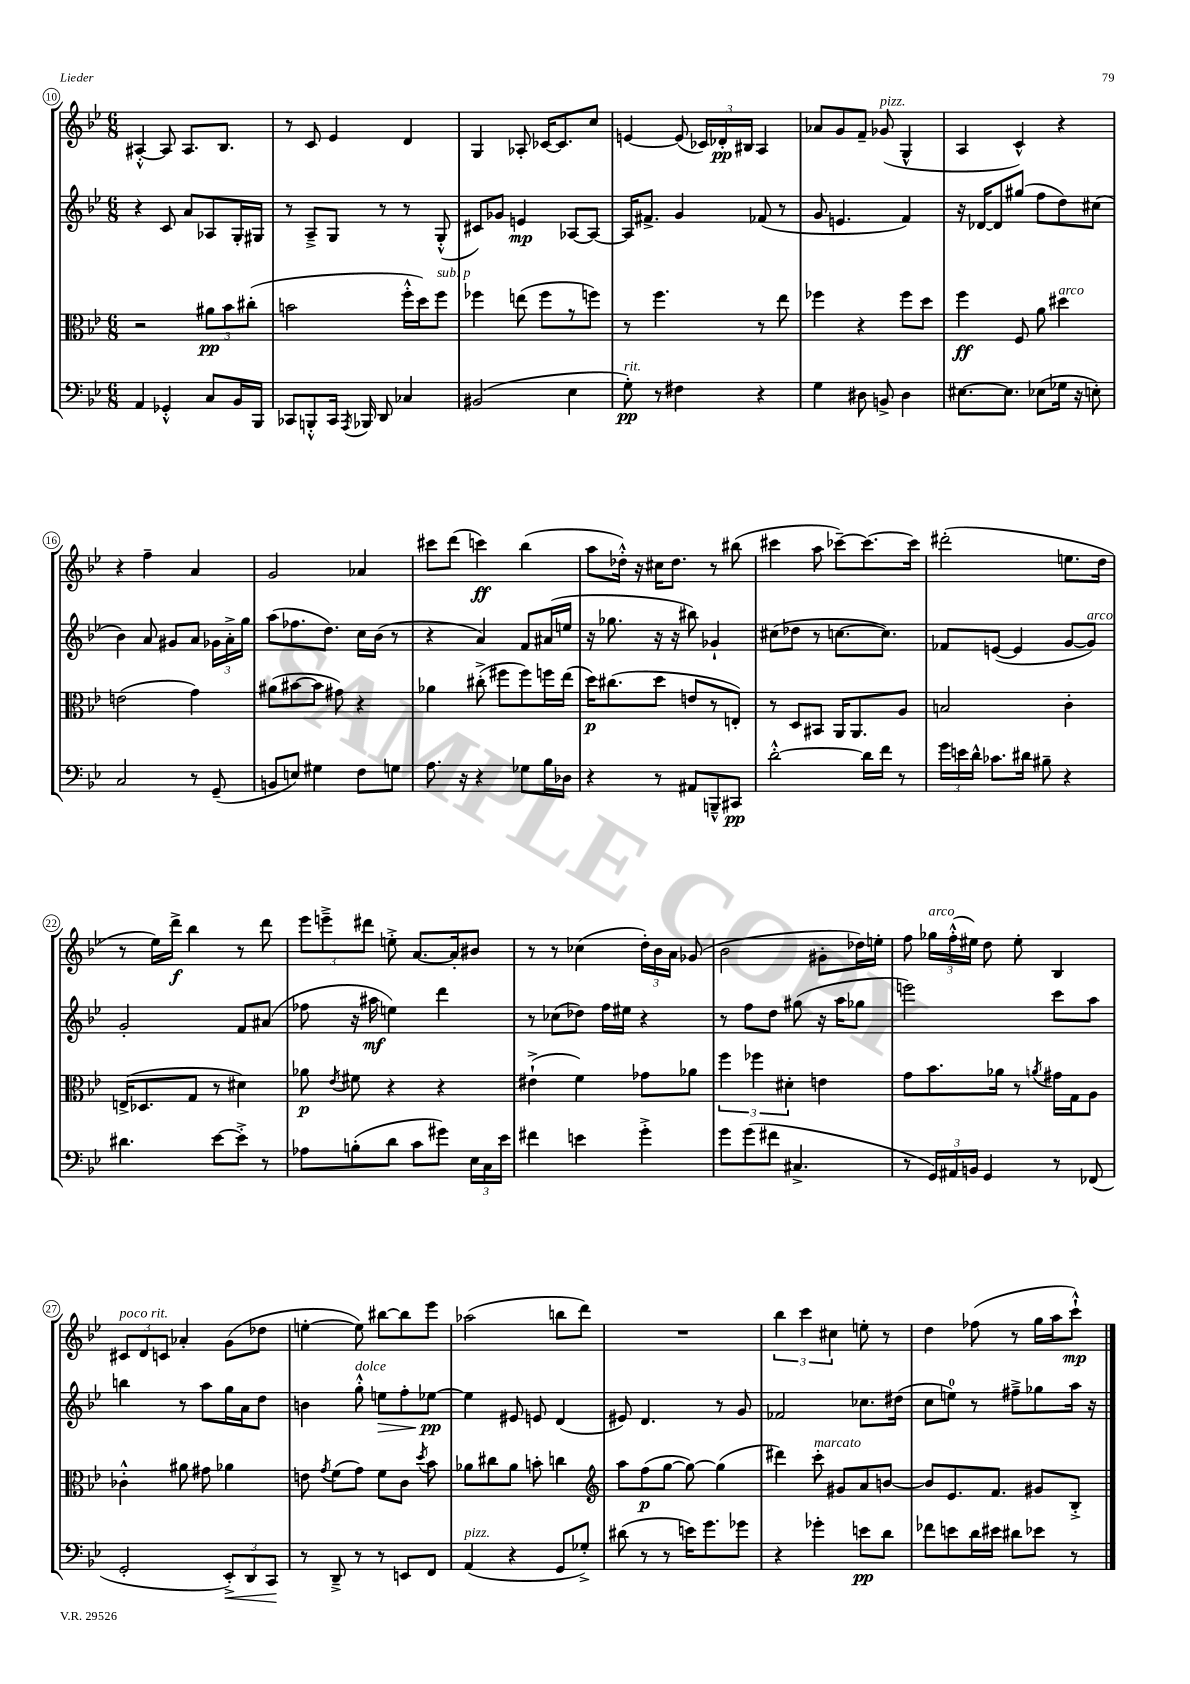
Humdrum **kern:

**kern	**kern	**kern	**kern
*staff4	*staff3	*staff2	*staff1
*clefF4	*clefC3	*clefG2	*clefG2
*k[b-e-]	*k[b-e-]	*k[b-e-]	*k[b-e-]
*M6/8	*M6/8	*M6/8	*M6/8
4AA	2r	4r	[4A#'^^
4GG-'^^	.	8c	8A#]
.	.	8a	8.A#
8C	12a#	8A-	.
.	.	.	8.B-
.	12b-	.	.
16BB-	.	16G'	.
.	(12cc#'	.	.
16BBB-	.	16G#	.
=	=	=	=
8CC-	2b	8r	8r
8BBB'^^	.	8A~^	8c
16CC-	.	8G	4e-
8qAAA	.	.	.
16BBB-	.	.	.
8DD	.	8r	.
4C-	16ff'^^	8r	4d
.	16dd)	.	.
.	8ff	(8G'^^	.
=	=	=	=
(2BB#	4ff-	8c#)	4G
.	.	8g-	.
.	(8ee	4e	8A-'
.	8ff-	.	[16c-
.	.	.	8.c-]
4E-	8r	[8A-	.
.	8ff)	8A-_	8cc
=	=	=	=
8G')	8r	16A-]	[4e
.	.	8.f#^	.
8r	4.ff	.	.
4F#	.	4g	(8e]
.	.	.	24c-)
.	.	.	24d-'
.	.	.	24B#
4r	8r	(8f-	4A
.	8ee-	8r	.
=	=	=	=
4G	4ff-	8g	8a-
.	.	4.e	8g
8D#	4r	.	8f~
8BB^	.	.	(8g-
4D#	8ff-	4f)	4G^^
.	8dd	.	.
=	=	=	=
[8.E#	4ff	16r	4A
.	.	[16d-	.
.	.	8d-]	.
8.E#]	.	.	.
.	8F	(8gg#	4c^^)
(8E-	8a	8ff	.
16G-	4dd#	8dd)	4r
16r	.	.	.
8E')	.	(8cc#	.
=	=	=	=
2C	(2e	4b-)	4r
.	.	8a	4ff~
.	.	8g#	.
8r	4g)	8a	4a
(8GG~	.	24g-	.
.	.	24a'^	.
.	.	24gg	.
=	=	=	=
8BB	(8a#	(8aa	2g
8E)	[8b#	8.ff-	.
4G#	8b#]	.	.
.	.	8.dd)	.
.	8g#)	.	.
8F	4r	16cc	4a-
.	.	(16b-	.
8G	.	8r	.
=	=	=	=
8.A	4a-	4r	8ccc#
.	.	.	(8ddd
16r	.	.	.
4r	(8cc#'^	4a)	4ccc)
.	8ff#	.	.
8G-	8ff#)	8f	(4bb-
16B-	16ff	(16a#	.
16D-	(16ee-	16ee	.
=	=	=	=
4r	16dd)	16r	8aa
.	(8.cc#	8.gg-	.
.	.	.	16dd-'^^)
.	.	.	16r
8r	8dd	16r	16cc#
.	.	16r	8.dd-
8AA#	8e	8bb#)	.
8BBB~^^	8r	4g-`	8r
8CC#	8E')	.	(8bb#
=	=	=	=
[2d'^^	8r	(8cc#	4ccc#
.	8D	8dd-	.
.	8BB#	8r	8aa
.	16AA	[8.cc	[8ccc-~)
.	8.AA	.	.
16d]	.	.	8.ccc-_
16f	.	8.cc])	.
8r	8A	.	.
.	.	.	16ccc-]
=	=	=	=
24g	2B	8f-	(2ddd#'
24e	.	.	.
24d^^	.	.	.
8.c-	.	([8e	.
.	.	4e]	.
16d#	.	.	.
8B#~	.	.	.
4r	4c'	[8g	8.ee
.	.	8g])	.
.	.	.	16dd
=	=	=	=
4.d#	(16E^	2g'	8r
.	8.D-	.	.
.	.	.	16ee-)
.	.	.	16ddd^
.	8G	.	4bb-
[8e-	8r	.	.
8e-'^]	4d#)	8f	8r
8r	.	(8a#	8ddd
=	=	=	=
8A-	8a-	8ff-	12eee-
.	.	.	12eee~^
.	8qe-	.	.
(8B'	8f#	16r	.
.	.	.	12ddd#
.	.	16aa#	.
8d	4r	4ee)	8ee'^
8c	.	.	[8.a
8g#)	4r	4ddd	.
.	.	.	16a']
24E-	.	.	8b#
24C	.	.	.
24e-	.	.	.
=	=	=	=
4f#	(4e#`^	8r	8r
.	.	(8cc-	8r
4e	4f)	8dd-)	(4cc-
.	.	16ff	.
.	.	16ee#	.
4g'^	8g-	4r	24dd')
.	.	.	24b-
.	.	.	24a
.	8a-	.	(8g-
=	=	=	=
8g	6ff	8r	2b-
(8g	.	8ff	.
.	6ff-	.	.
8f#	.	8dd	.
.	6d#'	.	.
4.C#^	.	(8gg#	.
.	4e	16r	8g#'
.	.	16aa	.
.	.	8gg-	16dd-)
.	.	.	16ee'
=	=	=	=
8r	8g	2eee)	8ff
24GG)	8.b-	.	24gg-
24AA#	.	.	(24ff'^^
24BB	.	.	24ee#)
4GG	.	.	8dd
.	16a-	.	.
.	8r	.	8ee#'
.	8qa	.	.
8r	16g#	8ccc	4B-
.	16G	.	.
(8FF-	8A	8aa	.
=	=	=	=
2GG'	4c-'^^	4bb	12c#
.	.	.	12d
.	.	.	12c
.	8a#	8r	4a-'
.	8g#	8aa	.
12EE-'^)	4a-	16gg	(8g
.	.	16a	.
12DD	.	.	.
.	.	8dd	8dd-
12CC	.	.	.
=	=	=	=
8r	8e	4b	[4ee'
.	8qg	.	.
8DD~^	(8f	.	.
8r	8g)	8gg'^^	8ee])
8r	8f	8ee	[8bb#
8EE	8c	8ff'	8bb#]
.	8qdd	.	.
8FF	8b-	[8ee-	8eee-
=	=	=	=
(4AA	8a-	4ee-]	(2aa-
.	8cc#	.	.
4r	8a-	8e#	.
.	8b'	8e	.
8GG	4cc	(4d	8bb
8G-'^)	.	.	8ddd)
=	=	=	=
*	*clefG2	*	*
(8d#	8aa	8e#)	2.r
8r	(8ff	4.d	.
8r	[8gg	.	.
16e)	8gg_)	.	.
8.g	.	.	.
.	(4gg]	8r	.
8g-	.	8g	.
=	=	=	=
4r	4ddd#)	2f-	6bb-
.	.	.	6ccc
4g-'	8ccc'	.	.
.	.	.	6cc#
.	8g#	.	.
8e	8a	8.cc-	8ee'
8d	[8b	.	8r
.	.	(16dd#	.
=	=	=	=
8f-	8b]	8cc	4dd
8e	8.e-	8ee)	.
16d	.	8r	(8ff-
16e#	8.f	.	.
8d#	.	8ff#~^	8r
8e-	8g#	8gg-	16gg
.	.	.	16aa
8r	8B-'^	16aa	8ccc`^^)
.	.	16r	.
==	==	==	==
*-	*-	*-	*-
